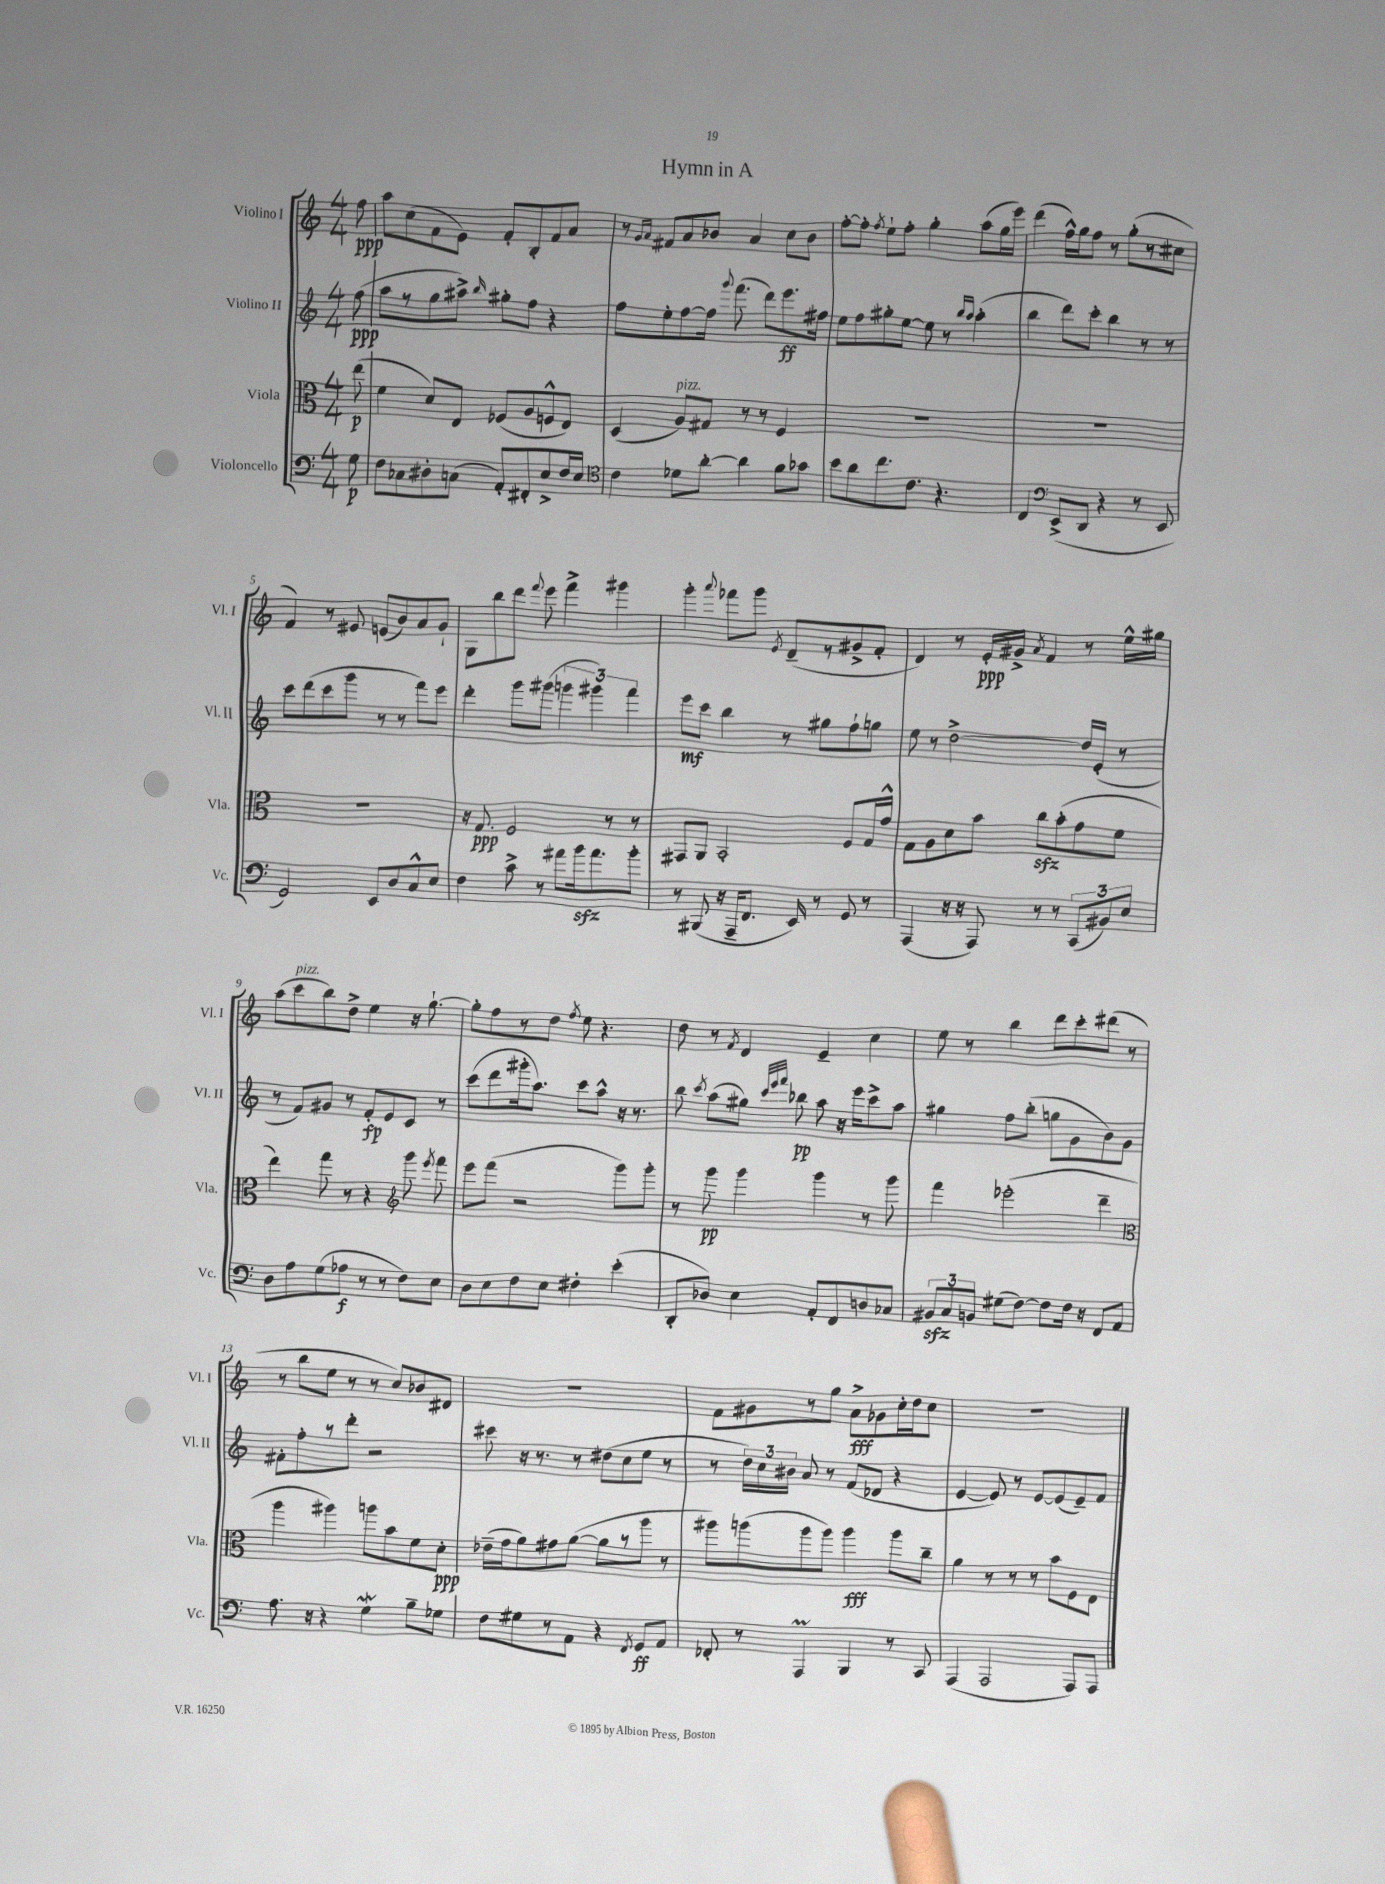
\header { title = "Hymn in A" }
<<
\new StaffGroup <<
\new Staff = "s0" \with { instrumentName = "Violino I" shortInstrumentName = "Vl. I" } {
    \clef treble \key c \major \numericTimeSignature \time 4/4 \partial 8
    \autoBeamOff f''8\ppp |
    a''8[ c''8( f'8 e'8]) f'8[-. b8-. f'8 a'8] |
    r8 \grace { g'16[ a'16] } fis'8[ a'8 bes'8] a'4 c''8[ bes'8] |
    f''8[~-. f''8]-. \acciaccatura { f''8 } e''8[-! f''8]-. g''4-. a''8[( g''16 e'''16]) |
    d'''4( f''16[-^) g''16 f''8] r8 g''8[-.( r8 cis''8] |
    f'4) r8 eis'8 e'8[( b'8) a'8 g'8]-! |
    g8[ b''8 d'''8] \appoggiatura { f'''8 } e'''8 f'''4-> gis'''4 |
    g'''4-. \appoggiatura { a'''8 } fes'''8[ g'''8] \acciaccatura { e'8 } d'8[--( r8 gis'8-> f'8]-. |
    d'4) r8 e'16[-.\ppp gis'16]-> \acciaccatura { a'8 } f'4 r8 e''16[-^ gis''16] |
    a''8[( c'''8^\markup { \italic "pizz." } b''8) d''8]-> e''4 r16 g''8.~-! |
    g''8[-. f''8 r8 d''8] \acciaccatura { f''8 } e''8 r4. |
    d''8 r8 \acciaccatura { f'8 } d'4 e'4-- c''4 |
    e''8 r8 b''4 d'''8[ c'''8-. dis'''8]( r8 |
    r8 b''8[ e''8] r8 r8 c''8[) bes'8 dis'8] |
    R1 |
    f'8[ gis'8 r8 g''8] a'8[->\fff ges'8 c''16-. d''16 c''8] |
    R1 \bar "|." |
}
\new Staff = "s1" \with { instrumentName = "Violino II" shortInstrumentName = "Vl. II" } {
    \clef treble \key c \major \numericTimeSignature \time 4/4 \partial 8
    \autoBeamOff f''8\ppp( |
    a''8[ r8 g''8 ais''8]->) \grace { b''16 } gis''8[-. f''8] r4 |
    f''8[ e''8-. f''8~ f''16] \appoggiatura { g'''8 } f'''8.( d'''8[) e'''8.\ff fis''16] |
    e''8[ f''8 gis''8-. e''8]~ e''8 r8 \grace { b''16[ a''16] } a''4-.( |
    b''4 d'''8[) c'''8]-. b''4 r8 r8 |
    c'''8[ d'''8( c'''8 g'''8] r8 r8 f'''8[) e'''8] |
    d'''4-. g'''8[ gis'''8]( \tuplet 3/2 { g'''4 gis'''4) f'''4 } |
    e'''8[\mf c'''8] b''4 r8 gis''8[ f''8-! g''8] |
    e''8 r8 d''2~-> d''16[ e'16]-.( r8 |
    r8 f'8[) gis'8] r8 f'8[-.\fp e'8 c'8] r8 |
    c'''8[( d'''8 gis'''16-. a''8.]) c'''8[ a''8]-^ r16 r8. |
    b''8 \acciaccatura { c'''8 } a''8[( gis''8]) \grace { c'''32[ e'''32 f'''32] } bes''8\pp a''8 r16 e'''16[ c'''8-> a''8] |
    gis''4 f''8[ b''8]-.( g''8[ g'8 b'8) g'8] |
    fis'8[-. f''8-. r8 d'''8]-. r2 |
    cis'''8 r16 r8. r8 dis''8[( c''8 e''8] r8 |
    r8 \tuplet 3/2 { d''16[) c''16 bis'16] } a'8 r8 f'8[( des'8] r4 |
    e'4~ e'8) r8 e'8[~ e'8( e'8--) f'8] \bar "|." |
}
\new Staff = "s2" \with { instrumentName = "Viola" shortInstrumentName = "Vla." } {
    \clef alto \key c \major \numericTimeSignature \time 4/4 \partial 8
    \autoBeamOff e''8\p( |
    f'4 d'8[) e8] fes8[( a8 f8-^ e8]) |
    d4( a8[^\markup { \italic "pizz." }) gis8] r8 r8 f4 |
    R1 |
    R1 |
    R1 |
    r16 g8.\ppp f2 r8 r8 |
    gis,8[ a,8] b,2-. f8[ g16 g'16]-^ |
    g8[ a8 d'8 b'8] c''8[\sfz b'8-.( g'8 f'8] |
    e''4) g''8 r8 r4 \clef treble g'''8 \acciaccatura { e'''8 } f'''8 |
    e'''8[ f'''8]( r2 g'''8[) g'''8]-. |
    r8 g'''8\pp g'''4 g'''4 r8 g'''8 |
    f'''4 ees'''2-.( d'''4-- |
    \clef alto a''4 ais''4) a''8[ b'8 f'8 d'8]-.\ppp |
    ees'16[--( g'16 a'8) gis'8 a'8]~( a'8[ r8 a''8] r8 |
    ais''8[) a''8( a''8 a''8]) a''4\fff a''8[ c''8]-- |
    a'4 r8 r8 r8 b'8[ f8 e8] \bar "|." |
}
\new Staff = "s3" \with { instrumentName = "Violoncello" shortInstrumentName = "Vc." } {
    \clef bass \key c \major \numericTimeSignature \time 4/4 \partial 8
    \autoBeamOff g8\p |
    f8[ ces8 dis8-. c8]( a,8[-.) fis,8-. e8-> f16 e16] |
    \clef tenor c'4 des'8[ a'8]~-. a'4 f'8[ ges'8] |
    b'8[ a'8 c''8. c'8.] r4. |
    c4 \clef bass e,8[->( d,8] r4 r8 e,8 |
    g,2) e,8[ d8 c8-^ e8] |
    f4 c'8-> r8 ais'8[ b'16\sfz ais'8. b'8]-. |
    r8 bis,,8( r16 a,,16[-- f,8.] e,16) r8 g,8 r8 |
    a,,4( r16 r16 a,,8) r8 r8 \tuplet 3/2 { c,8[( bis,8) e8] } |
    d8[ a8 g8( aes8]\f r8 r8 f8[) e8] |
    d8[ e8 f8 e8] fis4-. e'4-.( |
    d,8[-. des8]) e4 a,8[-. f,8 d8 ces8] |
    \tuplet 3/2 { bis,8[\sfz c8 b,8] } gis8[( f8]~) f8[ f16] r16 f,8[ a,8] |
    a8. r16 r4 g4\mordent b8[-- ges8] |
    f8[ gis8 r8 a,8] r4 \acciaccatura { f,8 } g,8[\ff a,8] |
    fes,8-. r8 a,,4\prall b,,4 r8 c,8 |
    a,,4( a,,2 a,,8[) a,,8] \bar "|." |
}
>>
>>
